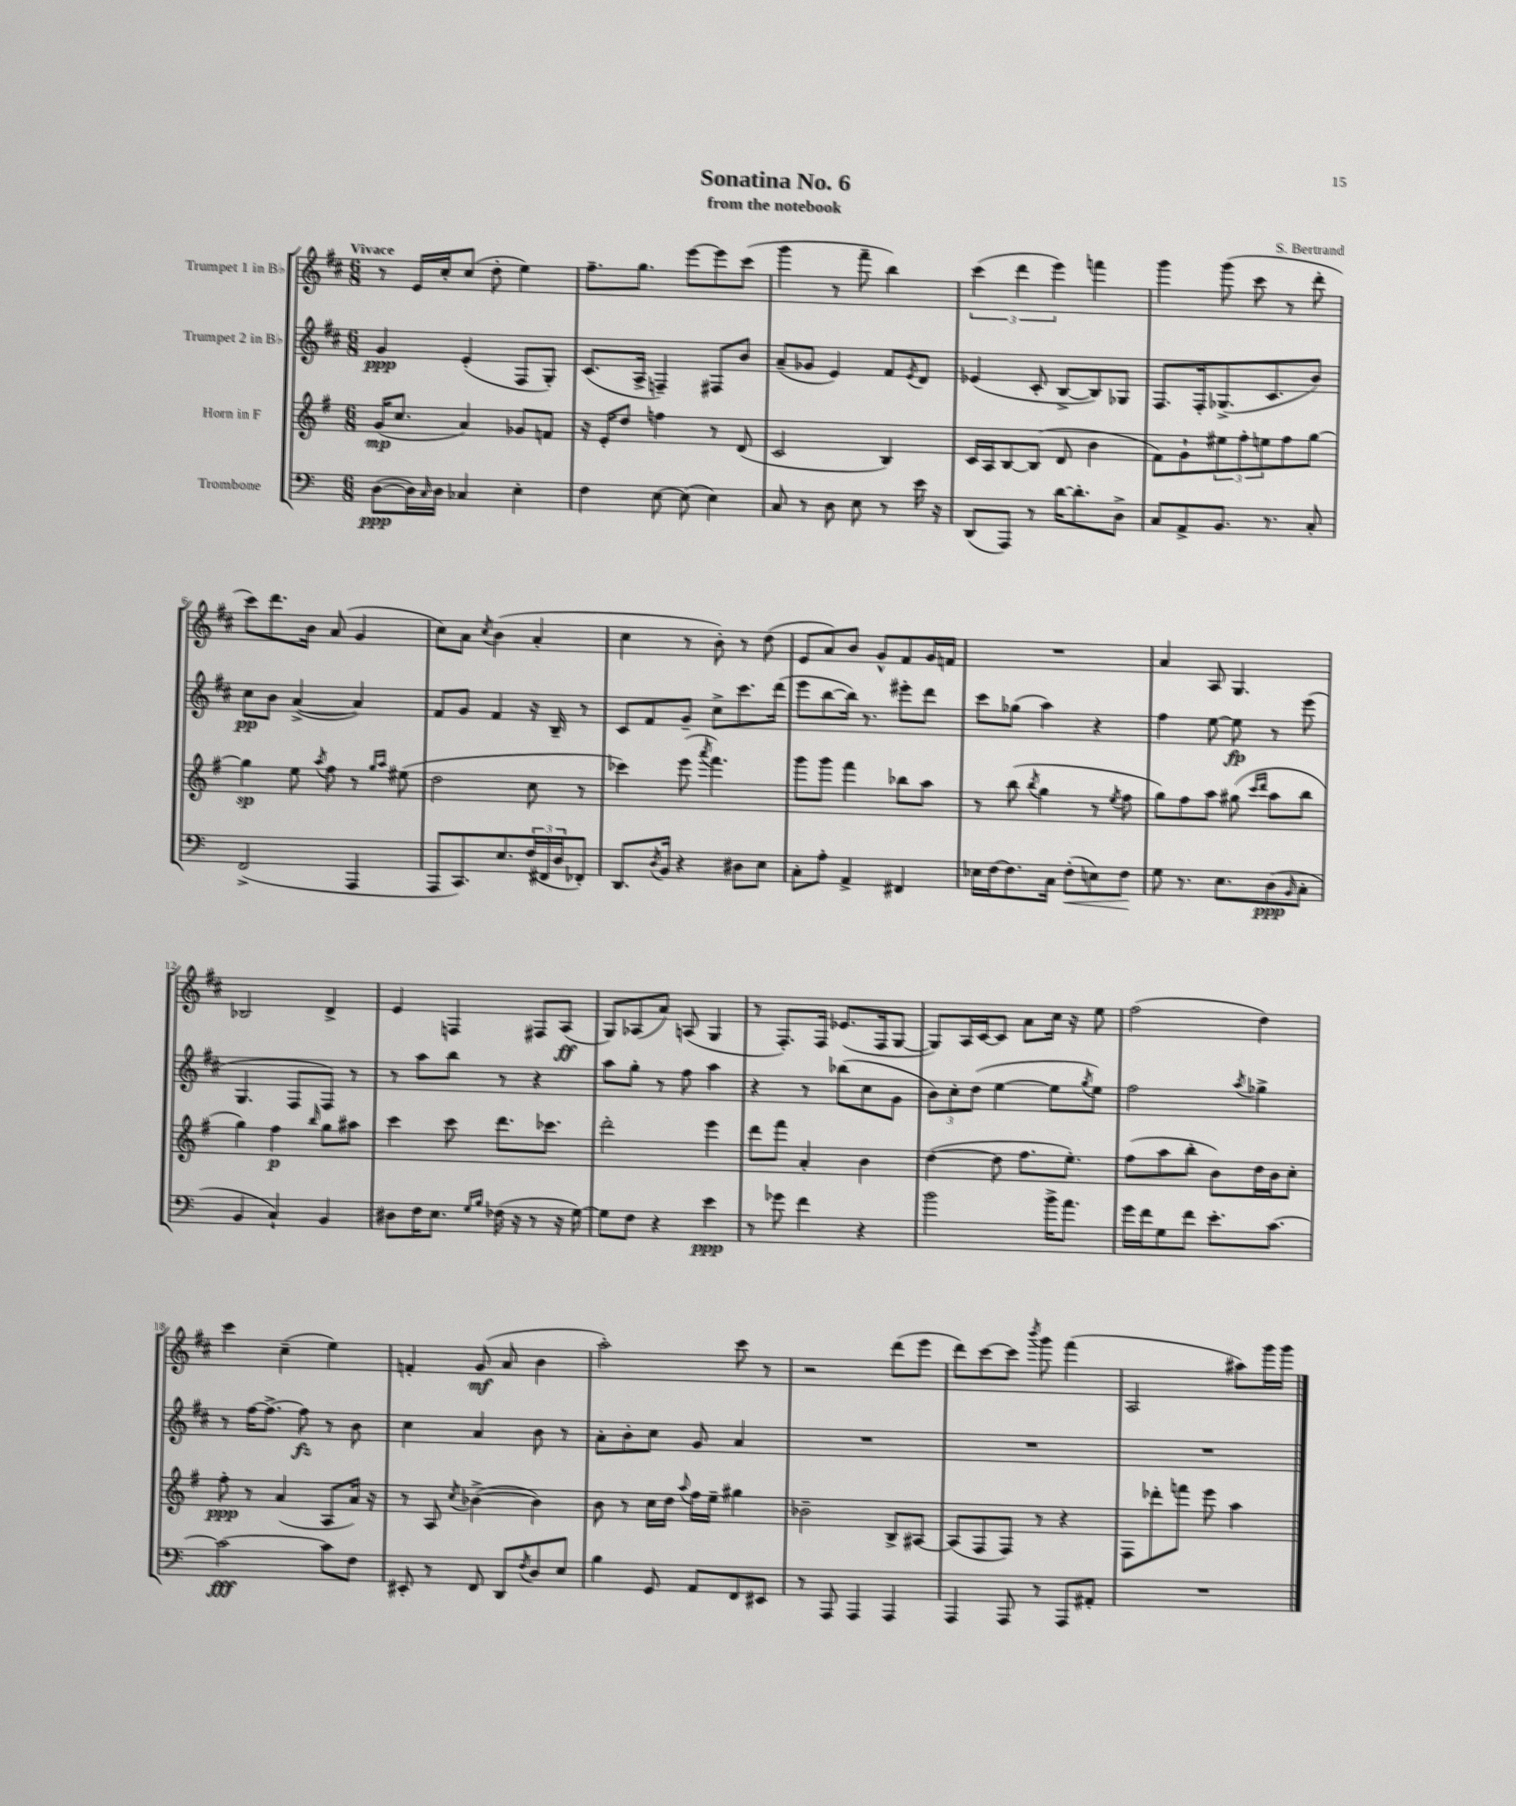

**kern	**kern	**kern	**kern
*staff4	*staff3	*staff2	*staff1
*clefF4	*clefG2	*clefG2	*clefG2
*k[]	*k[f#]	*k[f#c#]	*k[f#c#]
*M6/8	*M6/8	*M6/8	*M6/8
([8D	(16g	4g	8r
.	8.cc	.	.
16D])	.	.	16e
16qqC	.	.	.
16D	.	.	16cc#'
4C-	4a)	(4e'	(8cc#
.	.	.	8dd'
4E'	8g-	8F#	4ee)
.	8f	8G')	.
=	=	=	=
4F	16r	(8.c#	8.ff#~
.	16e'	.	.
.	8dd	.	.
.	.	16A^	8.gg
[8E	4ff	4F~)	.
(8E]	.	.	[8eee
4E)	8r	8F#	8eee]
.	(8d	8b	(8ccc#
=	=	=	=
8C	2c	(8a~	4ggg
8r	.	8g-	.
8D	.	4e)	8r
8E	.	.	8fff#~
8r	4B)	8f#	4bb)
.	.	8qe	.
16e	.	8d	.
16r	.	.	.
=	=	=	=
(8DD	16c	(4e-	(6ccc#
.	16A	.	.
8AAA)	[8B	.	.
.	.	.	6ddd
8r	(8B]	8c#'	.
.	.	.	6eee)
[16d	8d	[8B^	.
8.d']	.	.	.
.	4b	8B])	4fff
8D^	.	8G-	.
=	=	=	=
8C	8f#)	8.F#	4ggg
8AA^	8g`	.	.
.	.	16F#'	.
8.BB	12ee#	(8.G-^	(8ggg
.	12ff#'	.	.
.	.	.	8ccc#
.	12ee	.	.
8.r	.	8.c#	.
.	8ff#	.	8r
8C'	[8gg	8b)	8ddd'
=	=	=	=
(2FF^	4gg]	8cc#	8ccc#)
.	.	8b	8.ddd
.	8ee	([4a^	.
.	.	.	16b
.	8qaa	.	.
.	8ff#	.	(8a
4AAA	8r	4a])	4g
.	16qqgg	.	.
.	16qqaa	.	.
.	(8ee#	.	.
=	=	=	=
8AAA	2dd	8f#	8cc#)
8.CC)	.	8g	8a
.	.	.	8qcc#
.	.	4f#	(4b
8.E	.	.	.
(24F	8cc	16r	4a'
24FF#	.	.	.
.	.	16B~	.
24D	.	.	.
8FF-')	8r	8r	.
=	=	=	=
8.DD	4ccc-)	8c#	4cc#
.	.	8f#	.
8qD	.	.	.
16BB	.	.	.
4r	(8eee	8g~	8r
.	8qaaa	.	.
.	4.fff#)	8cc#^	8b')
8D#	.	8.ccc#	8r
8E	.	.	(8dd
.	.	(16ddd	.
=	=	=	=
8C'	8ggg	8eee	8e
8A'	8ggg	[8bb	8a)
4AA^	4fff#	16bb])	8b
.	.	8.r	.
.	.	.	8g^^
4FF#	8bb-	8eee#'	8f#
.	8aa	8ddd	16g
.	.	.	16f
=	=	=	=
16E-	8r	8ccc#	2.r
[16F	.	.	.
8.F]	(8bb	(8gg-	.
.	8qbb	.	.
.	4gg	4aa)	.
16C	.	.	.
(8F'	.	.	.
8E)	8r	4r	.
.	8qee	.	.
8F	8ff#	.	.
=	=	=	=
8G	8gg)	4ff#	4a
8.r	8ff#	.	.
.	8aa	[8ee	8A
8.E	.	.	.
.	(8gg#	8ee]	4.G
.	16qqccc	.	.
.	16qqddd	.	.
(8D	8aa	8r	.
16qqBB	.	.	.
8C'	8bb	(8eee	.
=	=	=	=
4BB	4gg)	4.G	2B-
4C`)	4ff#	.	.
.	.	8F#	.
.	16qqbb	.	.
4BB	8gg	8F#)	4d^
.	8aa#	8r	.
=	=	=	=
8D#	4ccc	8r	4e
16F	.	8aa	.
8.E	.	.	.
.	8ccc	8bb	4F
16qqG	.	.	.
16qqB	.	.	.
(16F-	8.ddd	8r	.
16r	.	.	.
8r	.	4r	8F#
.	8.ccc-	.	.
16r	.	.	(8A
[16G)	.	.	.
=	=	=	=
8G]	2ddd'	8aa	8G)
8F	.	8gg'	(8A-
4r	.	8r	8a)
.	.	8ff#	(8A
4e	4eee	4aa	4G
=	=	=	=
8r	8ddd	4r	8r
8g-	8fff#	.	8.F#')
4f	4a'	8r	.
.	.	.	16F#
.	.	(8bb-	(8.e-
4r	4b	8cc#	.
.	.	.	16F#
.	.	8g	[8G
=	=	=	=
2b	([4dd	12b)	8G])
.	.	12cc#'	.
.	.	.	16A
.	.	(12dd	.
.	.	.	[16c#
.	8dd]	[4ee	8c#]
.	8.ff#	.	8a
16b^	.	8ee]	16cc#
8.a	8.ee')	.	16r
.	.	8qgg	.
.	.	8ee)	8ee
=	=	=	=
16g	(8ff#	2ff#	(2ff#
16f	.	.	.
8G	8aa	.	.
8f	8bb'	.	.
8.e'	8b)	.	.
.	.	8qaa	.
.	16dd	4gg-^	4dd)
[8.c	16b	.	.
.	8cc'	.	.
=	=	=	=
2c_	8ff#'	8r	4ccc#
.	8r	[16ff#	.
.	.	8.ff#^_	.
.	(4a	.	(4cc#~
.	.	8ff#]	.
8c]	8A	8r	4ee)
8F	16a)	8b	.
.	16r	.	.
=	=	=	=
8EE#'	8r	4cc#	4f'
8r	8A	.	.
.	8qcc	.	.
8FF	([4b-^	4a	(8g
8DD	.	.	8a
8qF	.	.	.
8D	4b-])	8b	4b
8E	.	8r	.
=	=	=	=
4B	8b	8a'	2aa')
.	8r	8b'	.
8GG	16cc	8cc#	.
.	16dd	.	.
.	8qqaa	.	.
8AA	16ff#	8g	.
.	16ee~	.	.
8FF	4gg#	4a	8ccc#
8EE#	.	.	8r
=	=	=	=
8r	2b-~	2.r	2r
8AAA	.	.	.
4AAA	.	.	.
4AAA	8B^	.	(8ddd
.	[8A#	.	8eee
=	=	=	=
4AAA	(8A#]	2.r	8ddd)
.	8F#	.	[8ccc#
8AAA	8F#)	.	8ccc#]
.	.	.	8qbbb
8r	8r	.	8ggg
8AAA	4r	.	(4fff#
8AA#'	.	.	.
=	=	=	=
2.r	8F#	2.r	2A
.	8ddd-'	.	.
.	8fff	.	.
.	8eee	.	.
.	4aa	.	8aa#)
.	.	.	16ggg
.	.	.	16ggg
==	==	==	==
*-	*-	*-	*-
